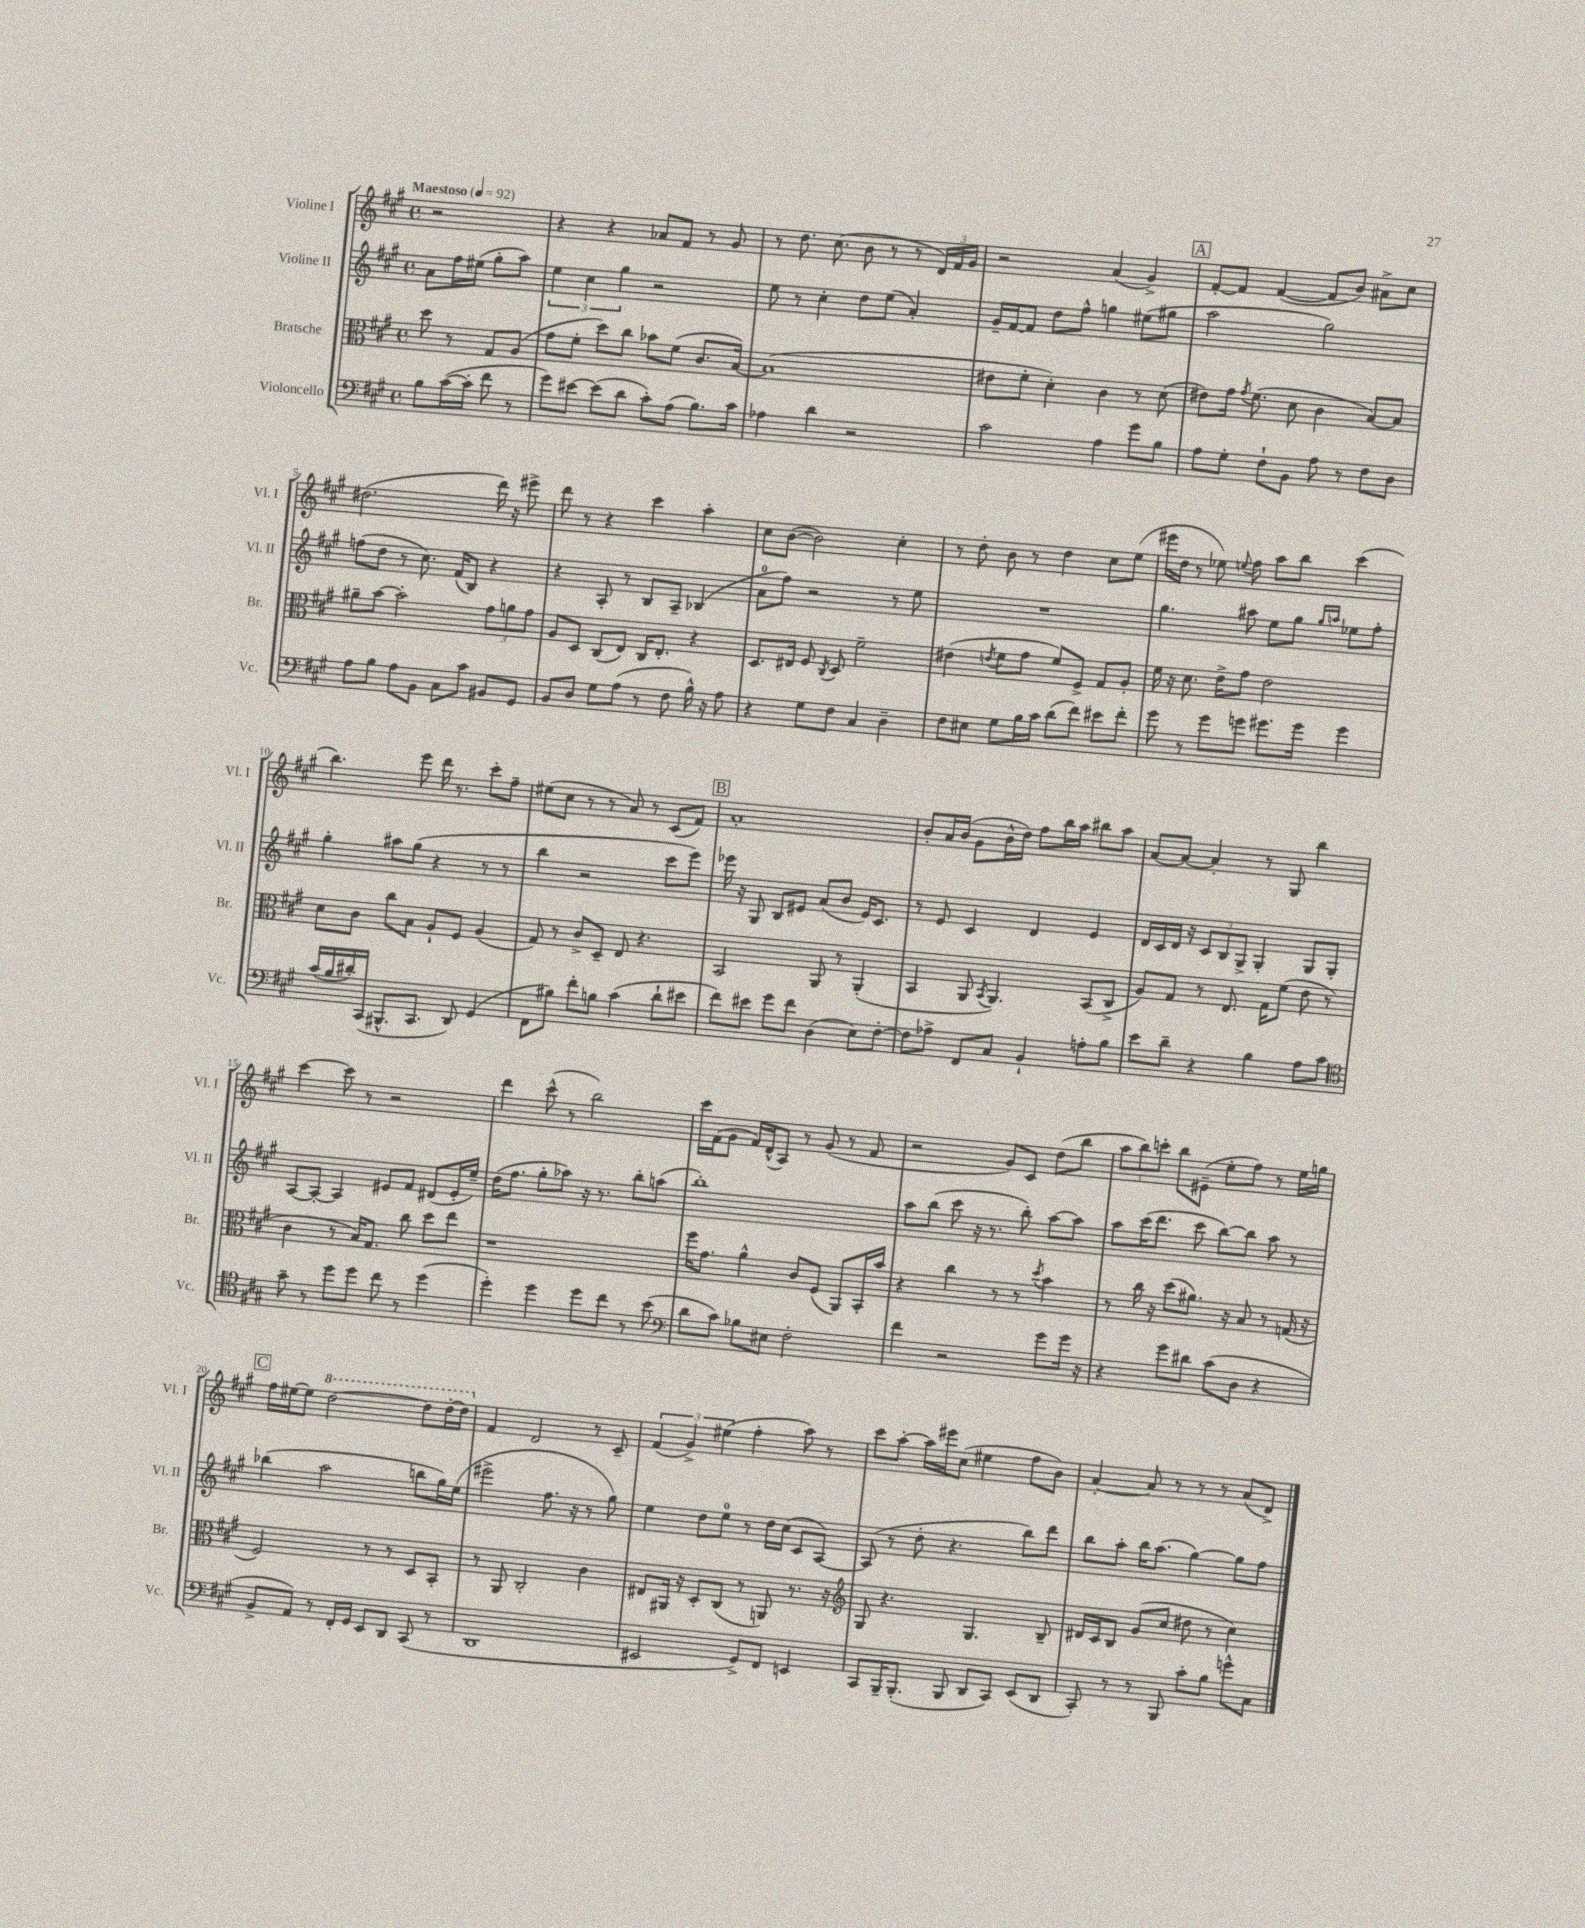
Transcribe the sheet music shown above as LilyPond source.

<<
\new StaffGroup <<
\new Staff = "s0" \with { instrumentName = "Violine I" shortInstrumentName = "Vl. I" } {
    \clef treble \key a \major \defaultTimeSignature \time 4/4 \partial 2 \tempo "Maestoso" 4 = 92
    \autoBeamOff r2 |
    r4 r4 aes'8[ fis'8] r8 gis'8 |
    r8 d''8. cis''8.( b'8 r8 r8 \tuplet 3/2 { d'16[) fis'16 gis'16] } |
    r2 a'4( gis'4->) |
    \mark \markup { \box "A" } fis'8[~-. fis'8] fis'4~( fis'8[ b'8]) ais'8[-> cis''8] |
    dis''2.( d'''16) r16 eis'''8-> |
    d'''8 r8 r4 cis'''4 a''4-. |
    cis''8[ b'8]~( b'2) cis''4-. |
    r8 d''8-. b'8 r8 d''4 cis''8[ e''8]( |
    eis'''16[ d''16] r8 ees''8) \appoggiatura { e''8 } fis''8 a''8[ b''8] cis'''4( |
    b''4.) e'''8 d'''16 r8. cis'''8[-. fis''8]-- |
    eis''8[( cis''8] r8 r8 a'8) r8 cis'8[( fis'8]) |
    \mark \markup { \box "B" } a'1-. |
    b'8[-. a'16 b'16]( gis'8[ b'16-^ d''16]) fis''8[ b''16 a''16] bis''8[ a''8] |
    a'8[~ a'8]~ a'4-. r8 gis8 b''4 |
    cis'''4~ cis'''8 r8 r2 |
    d'''4 cis'''8-^( r8 b''2) |
    cis'''16[ fis'16( gis'8] fis'16[) d'16-^( a8]) r8 gis'8( r8 fis'8 |
    r2 gis'8[) cis'8] d''8[( b''8] |
    \tuplet 3/2 { a''8[ b''8) c'''8]-. } b''8[ eis'8]--( e''8[-. fis''8]) r8 e''16[ g''16] |
    \mark \markup { \box "C" } fis''16[ eis''16~ eis''8] \ottava #1 d'''2~ d'''8[ d'''16~-. d'''16] \ottava #0 |
    fis'4 d'2 r8 cis'8-- |
    \tuplet 3/2 { fis'4( gis'4->) eis''4( } fis''4-. a''8) r8 |
    cis'''8[ a''8]~-. a''16[ eis'''16 cis''8]( eis''4 fis''8[ b'8]) |
    a'4~-. a'8 r8 r8 r8 a'8[( d'8]->) \bar "|." |
}
\new Staff = "s1" \with { instrumentName = "Violine II" shortInstrumentName = "Vl. II" } {
    \clef treble \key a \major \defaultTimeSignature \time 4/4 \partial 2
    \autoBeamOff a'8[ fis''16 eis''16]( gis''8[-. a''8]) |
    \tuplet 3/2 { e''4 cis''4 gis''4 } r2 |
    e''8 r8 cis''4-. d''8[ e''8]( a'4-.) |
    gis'16[-- fis'16~ fis'8] d''8[ fis''8]-^ g''4 eis''8[( gis''8] |
    \mark \markup { \box "A" } a''2 gis''2) |
    f''8[( d''8] r8 cis''8.) fis'16[( b8]) r4 |
    r4 a8-. r8 b8[ a8]-- bes4( |
    a'8[-0 fis''8]) r2 r8 e''8 |
    R1 |
    gis''4. ais''8 e''8[ gis''8] \grace { gis''16[ a''16] } ees''8[ fis''8]-. |
    gis''4-. ais''8[ gis''8]( r4 r8 r8 |
    b''4 r2 cis'''8[ e'''8]) |
    \mark \markup { \box "B" } ees'''16 r16 gis8 b8[ eis'8] a'8[( b'8] eis'16[) cis'8.] |
    r8 e'8 cis'4 d'4 e'4 |
    d'16[ cis'16 d'16] r16 \tuplet 3/2 { cis'8[ b8 gis8]-> } gis4-. gis8[ gis8]-. |
    a8[~ a8]~-. a4 eis'8[ fis'8] dis'8[( eis'16-. e''16]--) |
    d''16[( fis''8.] gis''8[-. aes''8]) r16 r8. b''8[-. a''8]( |
    b''1-.) |
    a''8[ b''8]( cis'''8 r16 r8. b''8-.) a''8[~ a''8] |
    a''8[ cis'''16( d'''8.] cis'''8 b''8[~) b''8] a''8 r8 |
    \mark \markup { \box "C" } bes''4( a''2 b''8[ gis''16) e''16]( |
    eis'''2-> fis''8. r16 r8 gis''8) |
    e''4 d''8[ e''8]-0 r8 d''16[ cis''16]( cis'8[ a8]~) |
    a8( r8 d''8-. r4. b''8[) d'''8] |
    b''8[ a''8]-. b''16[ a''8.]( gis''4~) gis''8[ fis''8] \bar "|." |
}
\new Staff = "s2" \with { instrumentName = "Bratsche" shortInstrumentName = "Br." } {
    \clef alto \key a \major \defaultTimeSignature \time 4/4 \partial 2
    \autoBeamOff d''8 r8 gis8[ a8]( |
    gis'8[ fis'8]-. d''8[) cis''8] bes'8[ fis'8]( cis'8.[ b16]~) |
    b1( |
    eis'8[ fis'8]-. d'4-.) cis'4 r8 d'8( |
    \mark \markup { \box "A" } eis'8[) gis'16] \acciaccatura { gis'8 } fis'8.( d'8 cis'4 b8[~) b8] |
    ais'8[-- b'8]~ b'2-. \tuplet 3/2 { gis'8[ a'8 gis'8] } |
    a8[ d8] cis8[( e8]) cis16[ e8.]-. r4 |
    d8.[ eis16] fis8 \acciaccatura { cis8 } d8 fis'2-- |
    eis'4( \acciaccatura { e'8 } fis'8[ gis'8] fis'8[) fis8]-> gis8[ a8]-. |
    fis'16 r16 d'8. e'16[-> gis'8] e'2 |
    d'8[ cis'8] cis''8[ b8] a8[-! fis8] a4( |
    gis8) r8 cis'8[-> d8]-- e8 r4. |
    \mark \markup { \box "B" } b,2 a,8 r8 a,4-.( |
    b,4 a,8 \acciaccatura { b,8 } a,4.) b,8[( cis8]-> |
    a8[) gis8] r8 e8. gis16[ fis'8]( e'8 r8 |
    cis'4 r8 b16[) gis8.] cis''8 d''8[ e''8] |
    r1 |
    fis''16[ gis'8.] a'4-^ cis'8[ fis8]( a,8[) b,16-. b'16] |
    r4 cis''4 r8 r8 \acciaccatura { d''8 } b'4 |
    r8 cis''16 r16 d''8[( ais'8.]) r16 b8 r8 g16( r16 |
    \mark \markup { \box "C" } fis2) r8 r8 d8[ b,8]-. |
    r8 a,8 cis2-. cis'4 |
    eis8[ ais,16] r16 d8[-. cis8]( r8 a,8) r8. r16 |
    \clef treble gis8 r4. gis4. b8-- |
    dis'16[ cis'16 b8] gis'8[( cis''8] dis''8 r8 cis''4) \bar "|." |
}
\new Staff = "s3" \with { instrumentName = "Violoncello" shortInstrumentName = "Vc." } {
    \clef bass \key a \major \defaultTimeSignature \time 4/4 \partial 2
    \autoBeamOff b8[ cis'16~( cis'16]-. fis'8 r8 |
    gis'8[) eis'8]~ eis'8[( d'8] cis'8[-.) a8]( b8.[) cis'16] |
    aes4 d'4 r2 |
    cis'2 a4 gis'8[ b8] |
    \mark \markup { \box "A" } a8[ gis8]-. fis8[-! b,8] a8 r8 fis8[ d8] |
    a8[ b8] a8[ b,8] cis8[ cis'8] bis,8[ gis,8] |
    b,8[ d8] gis8[ a8]( r8 fis8 b16-^) r16 a8 |
    r4 gis8[ fis8] cis4 d4-- |
    fis8[ eis8] gis8[ b16 cis'16] d'8[( fis'8]) eis'8[ fis'8]-. |
    gis'8 r8 gis'8[ g'8] gis'8.[ gis'16] gis'4 |
    cis'16[( b16 dis'16-.) cis,16]( bis,,8.[-^ cis,8.] d,8) gis,4( |
    fis,8[ bis8]) fis'8[-. b8] cis'4( d'8[-! eis'8] |
    \mark \markup { \box "B" } fis'8[) eis'8] gis'8[ fis'8] d4( e8[) fis8]~-. |
    fis8[ aes8]-> fis,8[ cis8] b,4-! a8[-. b8] |
    e'8[ d'8]-- r4 b4 a8[ cis'8] |
    \clef tenor gis'8-- r8 d''8[ d''8] cis''8 r8 d''4( |
    d''4-.) d''4 d''8[ cis''8] r8 b'8( |
    \clef bass d'8[ cis'8]) bes8[ eis8] fis2-. |
    fis'4 r2 gis'8[ gis'16] r16 |
    r4 gis'8[ dis'8] cis'8[( d8] r4 |
    \mark \markup { \box "C" } b,8[-> a,8]) r8 fis,16[-. gis,16] e,8[ d,8] cis,8( r8 |
    d,1 |
    eis,2 gis,8[->) fis,8] e,4 |
    cis,8[ b,,16-- b,,8.]-.( b,,8 d,8[ cis,8]) e,8[( d,8] |
    cis,8-.) r8 r8 b,,8 cis'8[-. b8] g'8[-^ cis8] \bar "|." |
}
>>
>>
